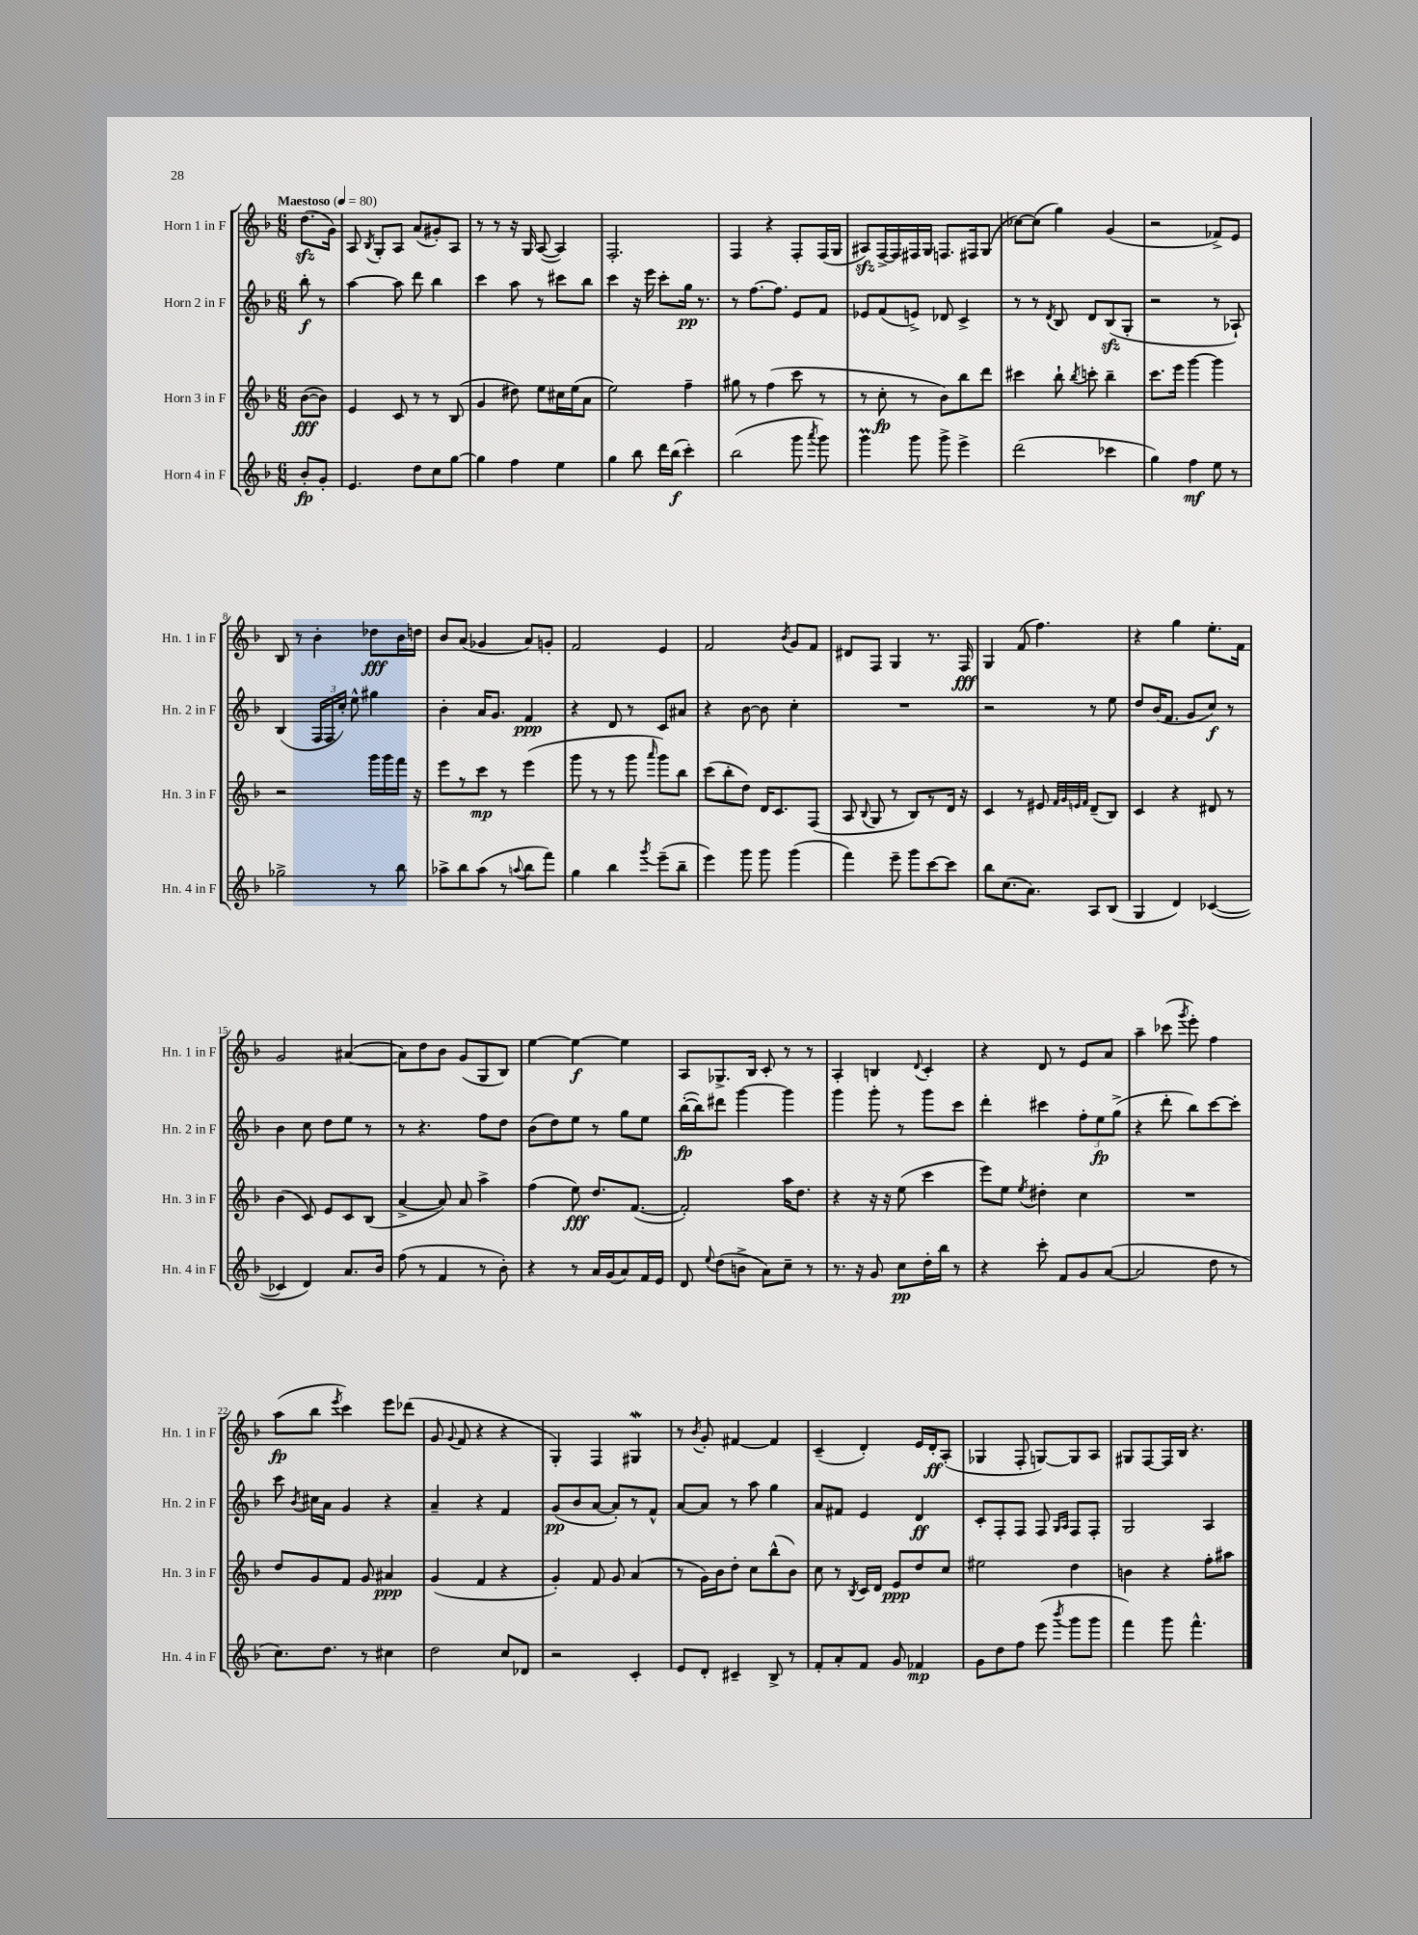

**kern	**dynam	**kern	**dynam	**kern	**dynam	**kern	**dynam
*part4	*part4	*part3	*part3	*part2	*part2	*part1	*part1
*staff4	*staff4	*staff3	*staff3	*staff2	*staff2	*staff1	*staff1
*I"Horn 4 in F	*	*I"Horn 3 in F	*	*I"Horn 2 in F	*	*I"Horn 1 in F	*
*I'Hn. 4 in F	*	*I'Hn. 3 in F	*	*I'Hn. 2 in F	*	*I'Hn. 1 in F	*
*clefG2	*	*clefG2	*	*clefG2	*	*clefG2	*
*k[b-]	*	*k[b-]	*	*k[b-]	*	*k[b-]	*
*M6/8	*	*M6/8	*	*M6/8	*	*M6/8	*
*MM80	*	*MM80	*	*MM80	*	*MM80	*
=	=	=	=	=	=	=	=
!	!	!	!	!	!	!LO:TX:a:B:t=Maestoso	!
8b-'/L	fp	([8b-\L	fff	8bb-'\	f	(8.ddzz\L	.
8g'/J	.	8b-\J])	.	8r	.	.	.
.	.	.	.	.	.	16g\Jk)	.
=1	=1	=1	=1	=1	=1	=1	=1
4.e/	.	4e/	.	[4aa\	.	8A/	.
.	.	.	.	.	.	8qB-/	.
.	.	.	.	.	.	8G'/L	.
.	.	8c/	.	8aa\]	.	8A/J	.
8dd\L	.	8r	.	8ddd\	.	(8a/L	.
8cc\	.	8r	.	4bb-\	.	8g#X'/)	.
[8gg\J	.	(8B-/	.	.	.	8A/J	.
=2	=2	=2	=2	=2	=2	=2	=2
4gg\]	.	4g/	.	4ccc\	.	8r	.
.	.	.	.	.	.	8r	.
4ff\	.	8dd#X\)	.	8aa\	.	16r	.
.	.	.	.	.	.	16G/	.
.	.	8ee\L	.	8r	.	([8A/	.
4ee\	.	16cc#X\L	.	8ccc#X\L	.	4A/])	.
.	.	(16ee\J	.	.	.	.	.
.	.	8a\J	.	8bb-\J	.	.	.
=3	=3	=3	=3	=3	=3	=3	=3
4gg\	.	2ee\)	.	4ccc\	.	2.F'/	.
8bb-\	.	.	.	16r	.	.	.
.	.	.	.	16eee\	.	.	.
16ddd\LL	.	.	.	8ccc'\L	.	.	.
(16bb-\JJ	f	.	.	.	.	.	.
4ccc'\)	.	4ff~\	.	16gg\Jk	pp	.	.
.	.	.	.	8.r	.	.	.
=4	=4	=4	=4	=4	=4	=4	=4
(2bb-\	.	8gg#X\	.	8r	.	4F/	.
.	.	8r	.	[8.ff\L	.	.	.
.	.	(4ff\	.	.	.	4r	.
.	.	.	.	8.ff\J]	.	.	.
8ggg\	.	8ccc\	.	8e/L	.	8F'/L	.
8qaaa/	.	.	.	.	.	.	.
8ggg\)	.	8r	.	8f/J	.	(16F/L	.
.	.	.	.	.	.	16G/JJ	.
=5	=5	=5	=5	=5	=5	=5	=5
4gggM\	.	8r	.	8e-X/L	.	8A#Xzz/L)	.
.	.	8cc'\	fp	(8f/	.	[16F^/L	.
.	.	.	.	.	.	16F/]	.
8ggg\	.	8r	.	8en^/J)	.	16F#X/	.
.	.	.	.	.	.	16G/JJ	.
8ggg^\	.	8b-\L)	.	8d-X/	.	8.Fn/L	.
4eee^\	.	8bb-\	.	4c^/	.	.	.
.	.	.	.	.	.	16F#X/k	.
.	.	8ddd\J	.	.	.	(8G/J	.
=6	=6	=6	=6	=6	=6	=6	=6
(2ddd\	.	4ccc#X\	.	8r	.	[8cc-X\L)	.
.	.	.	.	8r	.	(8cc-\J]	.
.	.	.	.	8qd/	.	.	.
.	.	8bb-`\	.	8B-/	.	4gg\)	.
.	.	8qbb-/	.	.	.	.	.
.	.	8cccn'\	.	8d/L	.	.	.
4ccc-X\	.	4bb-~\	.	(8B-zz/	.	(4g/	.
.	.	.	.	8G'/J	.	.	.
=7	=7	=7	=7	=7	=7	=7	=7
4gg\)	.	8.ccc\L	.	2r	.	2r	.
.	.	16eee\Jk	.	.	.	.	.
4ff\	mf	[4ggg\	.	.	.	.	.
8ee\	.	4ggg\]	.	8r	.	8f-X^/L)	.
8r	.	.	.	8A-X`/)	.	8e/J	.
!!LO:LB:g=z
=8	=8	=8	=8	=8	=8	=8	=8
2gg-X^\	.	2r	.	(4B-/	.	8B-/	.
.	.	.	.	.	.	8r	.
.	.	.	.	24F/LL	.	4b-'\	.
.	.	.	.	24F/	.	.	.
.	.	.	.	24cc'/JJ)	.	.	.
.	.	.	.	8ee^^\	.	.	.
8r	.	16ggg\LL	.	4gg#X\	.	8dd-X\L	fff
.	.	16ggg\	.	.	.	.	.
8bb-\	.	16fff\JJ	.	.	.	16b-\L	.
.	.	16r	.	.	.	16ddn\JJ	.
=9	=9	=9	=9	=9	=9	=9	=9
8aa-X^\L	.	8eee\L	.	4b-'\	.	8b-/L	.
8bb-\	.	8r	.	.	.	(8a/J	.
(8aa-\J	.	8ccc\J	mp	16a/KL	.	4g-X/	.
.	.	.	.	8.g/J	.	.	.
8r	.	8r	.	.	.	.	.
8qqaan/	.	.	.	.	.	.	.
8bb-\L	.	(4eee\	.	4f/	ppp	8a/L)	.
8fff\J)	.	.	.	.	.	8gn'/J	.
=10	=10	=10	=10	=10	=10	=10	=10
4gg\	.	8ggg\	.	4r	.	2f/	.
.	.	8r	.	.	.	.	.
4bb-\	.	8r	.	8d/	.	.	.
.	.	8ggg\	.	8r	.	.	.
8qggg/	.	16qqaaa/	.	.	.	.	.
(8eee~\L	.	8ggg\L)	.	8c/L	.	4e/	.
8bb-~\J	.	8bb-\J	.	8a#X/J	.	.	.
=11	=11	=11	=11	=11	=11	=11	=11
4eee\)	.	(8ccc\L	.	4r	.	2f/	.
.	.	8bb-'\	.	.	.	.	.
8ggg\	.	8dd\J)	.	[8b-\	.	.	.
8ggg\	.	16d/KL	.	8b-\]	.	.	.
.	.	8.c/	.	.	.	.	.
.	.	.	.	.	.	8qb-/	.
(4ggg\	.	.	.	4cc'\	.	8g/L	.
.	.	(8F/J	.	.	.	8f/J	.
=12	=12	=12	=12	=12	=12	=12	=12
4fff\)	.	8A/	.	2.r	.	8d#X/L	.
.	.	8qqB-/	.	.	.	.	.
.	.	8G/	.	.	.	8F/J	.
8eee~\	.	8r	.	.	.	4G/	.
8ggg\L	.	8B-/L)	.	.	.	.	.
[8ccc\	.	8r	.	.	.	8.r	.
8ccc\J]	.	16d/Jk	.	.	.	.	.
.	.	16r	.	.	.	16F/	fff
=13	=13	=13	=13	=13	=13	=13	=13
8bb-\L	.	4c/	.	2r	.	4G/	.
(8.cc\	.	.	.	.	.	.	.
.	.	8r	.	.	.	(8f/	.
8.a\J)	.	.	.	.	.	.	.
.	.	8e#X/	.	.	.	4.ff\)	.
.	.	32qqf/LLL	.	.	.	.	.
.	.	32qqg/	.	.	.	.	.
.	.	32qqen/	.	.	.	.	.
.	.	32qqf/JJJ	.	.	.	.	.
8A/L	.	(8d~/L	.	8r	.	.	.
(8B-/J	.	8B-/J)	.	8ee\	.	.	.
=14	=14	=14	=14	=14	=14	=14	=14
4G/	.	4c/	.	8dd/L	.	4r	.
.	.	.	.	(16b-/K	.	.	.
.	.	.	.	8.f/J	.	.	.
4d/)	.	4r	.	.	.	4gg\	.
.	.	.	.	8g/L	.	.	.
([4c-X/	.	8d#X/	.	8cc/J)	f	8.ee'\L	.
.	.	8r	.	8r	.	.	.
.	.	.	.	.	.	16f\Jk	.
!!LO:LB:g=z
=15	=15	=15	=15	=15	=15	=15	=15
4c-X/]	.	(4b-\	.	4b-\	.	2g/	.
4d/)	.	8c/)	.	8cc\	.	.	.
.	.	8e/L	.	8dd\L	.	.	.
8.a/L	.	8c/	.	8ee\J	.	([4a#X/	.
.	.	(8B-/J	.	8r	.	.	.
16b-/Jk	.	.	.	.	.	.	.
=16	=16	=16	=16	=16	=16	=16	=16
(8ff\	.	[4a^/	.	8r	.	8a#\L])	.
8r	.	.	.	4.r	.	8dd\	.
4f/	.	8a/])	.	.	.	8b-\J	.
.	.	8a/	.	.	.	(8g/L	.
8r	.	4aa^\	.	8ff\L	.	8G/	.
8b-'\)	.	.	.	8dd\J	.	8B-/J)	.
=17	=17	=17	=17	=17	=17	=17	=17
4r	.	(4ff\	.	(8b-\L	.	[4ee\	.
.	.	.	.	8dd\)	.	.	.
8r	.	8ee\)	fff	8ee\J	.	4ee\_	f
16a/LL	.	8.dd/L	.	8r	.	.	.
(16g/J	.	.	.	.	.	.	.
8a/)	.	.	.	8gg\L	.	4ee\]	.
.	.	([8.f/J	.	.	.	.	.
16f/L	.	.	.	8ee\J	.	.	.
16e/JJ	.	.	.	.	.	.	.
=18	=18	=18	=18	=18	=18	=18	=18
8d/	.	2f'/])	.	([16bb-'\LL	fp	8A/L	.
.	.	.	.	16bb-\J])	.	.	.
8qqee/	.	.	.	.	.	.	.
(8dd\L	.	.	.	8ddd#X\J	.	8.G-X^/	.
8bn^\J	.	.	.	[4ggg\	.	.	.
.	.	.	.	.	.	16B-/Jk	.
8a\L)	.	.	.	.	.	8c'/	.
8cc~\J	.	16aa\KL	.	4ggg\]	.	8r	.
.	.	8.dd\J	.	.	.	.	.
8r	.	.	.	.	.	8r	.
=19	=19	=19	=19	=19	=19	=19	=19
8.r	.	4r	.	4ggg\	.	4A'/	.
16r	.	.	.	.	.	.	.
8g/	.	16r	.	8ggg'\	.	4Bn/	.
.	.	16r	.	.	.	.	.
8cc\L	pp	(8ee\	.	8r	.	.	.
.	.	.	.	.	.	8qqd/	.
16dd'\L	.	4ccc\	.	8ggg\L	.	4c'/	.
16bb-\JJ	.	.	.	.	.	.	.
8r	.	.	.	8ccc\J	.	.	.
=20	=20	=20	=20	=20	=20	=20	=20
4r	.	8eee\L)	.	4ddd'\	.	4r	.
.	.	8ee\J	.	.	.	.	.
.	.	8qee/	.	.	.	.	.
8ccc'\	.	4dd#X'\	.	4ccc#X\	.	8d/	.
8f/L	.	.	.	.	.	8r	.
8g/	.	4cc\	.	12ff'\L	.	8e/L	.
.	.	.	.	12ee\	fp	.	.
([8a/J	.	.	.	.	.	8a/J	.
.	.	.	.	(12gg^\J	.	.	.
=21	=21	=21	=21	=21	=21	=21	=21
2a/]	.	2.r	.	4r	.	4aa~\	.
.	.	.	.	8ddd'\	.	(8ccc-X\	.
.	.	.	.	.	.	8qggg/	.
.	.	.	.	8bb-\L)	.	8eee'\)	.
8dd\	.	.	.	[8ccc\	.	4ff\	.
8r	.	.	.	8ccc'\J]	.	.	.
!!LO:LB:g=z
=22	=22	=22	=22	=22	=22	=22	=22
8.cc\L)	.	8dd/L	.	8ccc\	.	(8aa\L	fp
.	.	.	.	8qb-/	.	.	.
.	.	8g/	.	16cc#X\LL	.	8bb-\J	.
8.dd\J	.	.	.	16a\JJ	.	.	.
.	.	.	.	.	.	8qeee/	.
.	.	8f/J	.	4g/	.	4ccc\)	.
8r	.	8g/	.	.	.	.	.
4cc#X\	.	4a#X/	ppp	4r	.	8eee\L	.
.	.	.	.	.	.	(8ddd-X\J	.
=23	=23	=23	=23	=23	=23	=23	=23
2dd\	.	(4g/	.	4a~/	.	8g/	.
.	.	.	.	.	.	8qqg/	.
.	.	.	.	.	.	8f/	.
.	.	4f/	.	4r	.	4r	.
8cc/L	.	4r	.	4f/	.	4r	.
8d-X/J	.	.	.	.	.	.	.
=24	=24	=24	=24	=24	=24	=24	=24
2r	.	4g'/)	.	(8g/L	pp	4G'/)	.
.	.	.	.	8b-/	.	.	.
.	.	8f/	.	[8a/J	.	4F/	.
.	.	8g/	.	8a'/L])	.	.	.
4c'/	.	(4a/	.	8r	.	4G#XW/	.
.	.	.	.	8f^^/J	.	.	.
=25	=25	=25	=25	=25	=25	=25	=25
8e/L	.	8r	.	[8a/L	.	8r	.
.	.	.	.	.	.	8qb-/	.
8d'/J	.	16g\LL)	.	8a/J]	.	8g'/	.
.	.	16b-\J	.	.	.	.	.
4c#X~/	.	8dd'\J	.	8r	.	[4f#X/	.
.	.	8cc\L	.	8aa\	.	.	.
8B-^/	.	(8bb-^^\	.	4gg\	.	4f#/]	.
8r	.	8b-\J)	.	.	.	.	.
=26	=26	=26	=26	=26	=26	=26	=26
8f'/L	.	8cc\	.	8a/L	.	(4c~/	.
8a'/	.	8r	.	8f#X/J	.	.	.
.	.	8qB-/	.	.	.	.	.
8f/J	.	16c/LL	.	4e/	.	4d'/)	.
.	.	16d/JJ	.	.	.	.	.
8g/	.	8e/L	ppp	.	.	.	.
4f-X/	mp	8dd/	.	4d/	ff	16e/LL	.
.	.	.	.	.	.	16d'/J	ff
.	.	8cc/J	.	.	.	(8A'/J	.
=27	=27	=27	=27	=27	=27	=27	=27
8g\L	.	2ee#X\	.	8c'/L	.	4G-X/	.
8dd\	.	.	.	8F'/	.	.	.
8ff\J	.	.	.	8F/J	.	8F'/	.
(8eee\	.	.	.	8F/	.	[8Gn/L)	.
.	.	.	.	16qqG/LL	.	.	.
8qbbb-/	.	.	.	16qqA/JJ	.	.	.
8ggg\L	.	4dd\	.	8F/L	.	8G/]	.
8ggg\J	.	.	.	8F'/J	.	8A/J	.
=28	=28	=28	=28	=28	=28	=28	=28
4fff\)	.	4bn\	.	2G/	.	8G#X/L	.
.	.	.	.	.	.	[8F/	.
8ggg\	.	4r	.	.	.	16F/L]	.
.	.	.	.	.	.	16B-/JJ	.
4.fff^^\	.	.	.	.	.	4.r	.
.	.	8ff'\L	.	4A/	.	.	.
.	.	8aa#X\J	.	.	.	.	.
==	==	==	==	==	==	==	==
*-	*-	*-	*-	*-	*-	*-	*-
